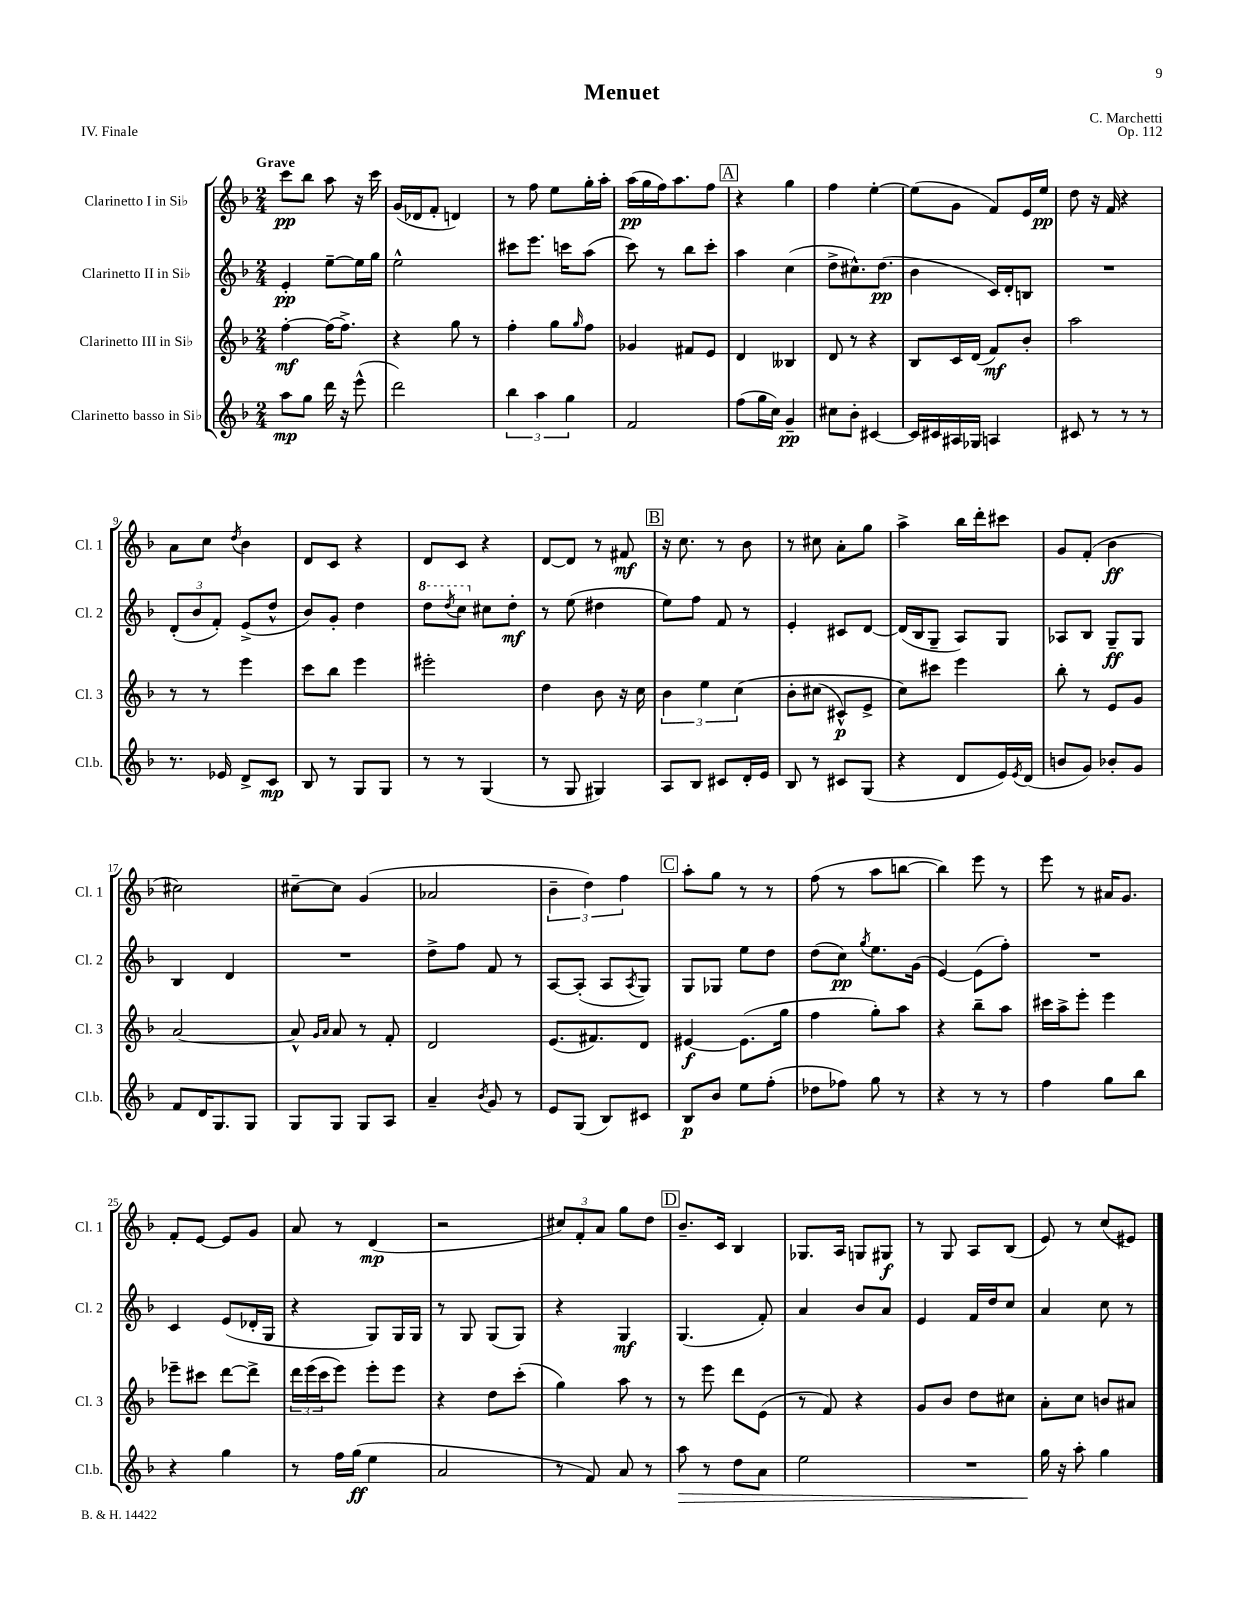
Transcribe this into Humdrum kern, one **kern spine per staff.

**kern	**kern	**kern	**kern
*staff4	*staff3	*staff2	*staff1
*clefG2	*clefG2	*clefG2	*clefG2
*k[b-]	*k[b-]	*k[b-]	*k[b-]
*M2/4	*M2/4	*M2/4	*M2/4
8aa	[4ff'	4e'	8ccc
8gg	.	.	8bb-
16ddd	(16ff]	[8ee~	8aa
16r	8.ff^)	.	.
(8eee^^	.	16ee]	16r
.	.	16gg	16ccc
=	=	=	=
2ddd)	4r	2ee^^	(16g
.	.	.	16d-
.	.	.	8f'
.	8gg	.	4d)
.	8r	.	.
=	=	=	=
6bb-	4ff'	8ccc#	8r
.	.	8.eee	8ff
6aa	.	.	.
.	8gg	.	8ee
.	.	16ccc	.
6gg	.	.	.
.	16qqgg	.	.
.	8ff	(8aa	16gg'
.	.	.	16aa'
=	=	=	=
2f	4g-	8ccc)	(16aa
.	.	.	16gg
.	.	8r	16ff)
.	.	.	8.aa
.	8f#	8bb-	.
.	8e	8ccc'	8ff
=	=	=	=
(8ff	4d	4aa	4r
16gg	.	.	.
16cc)	.	.	.
4g~	4B--	(4cc	4gg
=	=	=	=
8cc#	8d	8dd^	4ff
8b-'	8r	8.cc#^^)	.
[4c#	4r	.	[4ee'
.	.	(8.dd	.
=	=	=	=
16c#]	8B-	4b-	(8ee]
16c#	.	.	.
16A#	16c	.	8g
16G-	(16d	.	.
4A	8f)	16c)	8f)
.	.	16d'	.
.	8b-'	8B	16e
.	.	.	16ee
=	=	=	=
8c#	2aa	2r	8dd
8r	.	.	16r
.	.	.	16f
8r	.	.	4r
8r	.	.	.
=	=	=	=
8.r	8r	(12d'	8a
.	.	12b-	.
.	8r	.	8cc
.	.	12f')	.
16e-	.	.	.
.	.	.	8qdd
8d^	4eee	(8e^	4b-
8c	.	8dd^^	.
=	=	=	=
8B-	8ccc	8b-)	8d
8r	8bb-	8g'	8c
8G	4eee	4dd	4r
8G	.	.	.
=	=	=	=
8r	2eee#'	8ddd	8d
.	.	8qddd	.
8r	.	8ccc	8c
(4G	.	8cc#	4r
.	.	8dd'	.
=	=	=	=
8r	4dd	8r	[8d
8G	.	(8ee	8d]
4G#)	8b-	4dd#	8r
.	16r	.	8f#
.	16cc	.	.
=	=	=	=
8A	6b-	8ee)	16r
.	.	.	8.cc
8B-	.	8ff	.
.	6ee	.	.
8c#	.	8f	8r
.	&(6cc	.	.
16d'	.	8r	8b-
16e	.	.	.
=	=	=	=
8B-	8b-'	4e'	8r
8r	(8cc#	.	8cc#
8c#	8c#^^)	8c#	8a'
(8G	8e^	[8d	8gg
=	=	=	=
4r	8cc&)	(16d]	4aa^
.	.	16B-	.
.	8ccc#	8G~	.
8d	4eee	8A)	16bb-
.	.	.	16ddd'
16e)	.	8G	8ccc#
8qe	.	.	.
(16d	.	.	.
=	=	=	=
8b	8bb-'	8A-	8g
8g)	8r	8B-	(8f'
8b-'	8e	8G~	4b-
8g	8g	8G	.
=	=	=	=
8f	[2a	4B-	2cc#)
16d	.	.	.
8.G	.	.	.
.	.	4d	.
8G	.	.	.
=	=	=	=
8G	8a^^]	2r	[8cc#~
.	16qqg	.	.
.	16qqa	.	.
8G	8a	.	8cc#]
8G	8r	.	(4g
8A	8f'	.	.
=	=	=	=
4a~	2d	8dd^	2a-
.	.	8ff	.
8qb-	.	.	.
8g	.	8f	.
8r	.	8r	.
=	=	=	=
8e	(8.e	[8A	6b-~
(8G	.	(8A']	.
.	.	.	6dd)
.	8.f#)	.	.
8B-)	.	8A	.
.	.	.	6ff
.	.	8qA	.
8c#	8d	8G)	.
=	=	=	=
8B-	[4e#	8G	8aa'
8b-	.	8G-	8gg
8ee	(8.e#]	8ee	8r
(8ff'	.	8dd	8r
.	16gg	.	.
=	=	=	=
8dd-	4ff	(8dd	(8ff
8ff-)	.	8cc)	8r
.	.	8qgg	.
8gg	8gg')	8.ee	8aa
8r	8aa	.	[8bb
.	.	(16g	.
=	=	=	=
4r	4r	[4e)	4bb])
8r	8bb-~	(8e]	8eee
8r	8aa	8ff')	8r
=	=	=	=
4ff	16ccc#	2r	8eee
.	16aa^	.	.
.	8eee'	.	8r
8gg	4eee	.	16a#
.	.	.	8.g
8bb-	.	.	.
=	=	=	=
4r	8eee-~	4c	8f'
.	8ccc#	.	[8e
4gg	[8ddd	(8e	8e]
.	8ddd^]	16d-'	8g
.	.	16G	.
=	=	=	=
8r	24ddd	4r	8a
.	(24eee	.	.
.	24ccc	.	.
16ff	8eee)	.	8r
(16gg	.	.	.
4ee	8eee'	8G)	(4d
.	8eee	16G	.
.	.	16G	.
=	=	=	=
2a	4r	8r	2r
.	.	8G	.
.	8dd	(8G	.
.	(8ccc'	8G)	.
=	=	=	=
8r	4gg)	4r	12cc#)
.	.	.	12f'
8f)	.	.	.
.	.	.	12a
8a	8aa	4G	8gg
8r	8r	.	8dd
=	=	=	=
8aa	8r	(4.G	8.b-~
8r	8eee	.	.
.	.	.	16c
8dd	8ddd	.	4B-
8a	(8e	8f')	.
=	=	=	=
2ee	8r	4a	8.G-
.	8f)	.	.
.	.	.	16A
.	4r	8b-	8G
.	.	8a	8G#
=	=	=	=
2r	8g	4e	8r
.	8b-	.	8G
.	8dd	16f	8A
.	.	16dd	.
.	8cc#	8cc	(8B-
=	=	=	=
16gg	8a'	4a	8e)
16r	.	.	.
8aa'	8cc	.	8r
4gg	8b	8cc	(8cc
.	8a#	8r	8e#)
==	==	==	==
*-	*-	*-	*-
